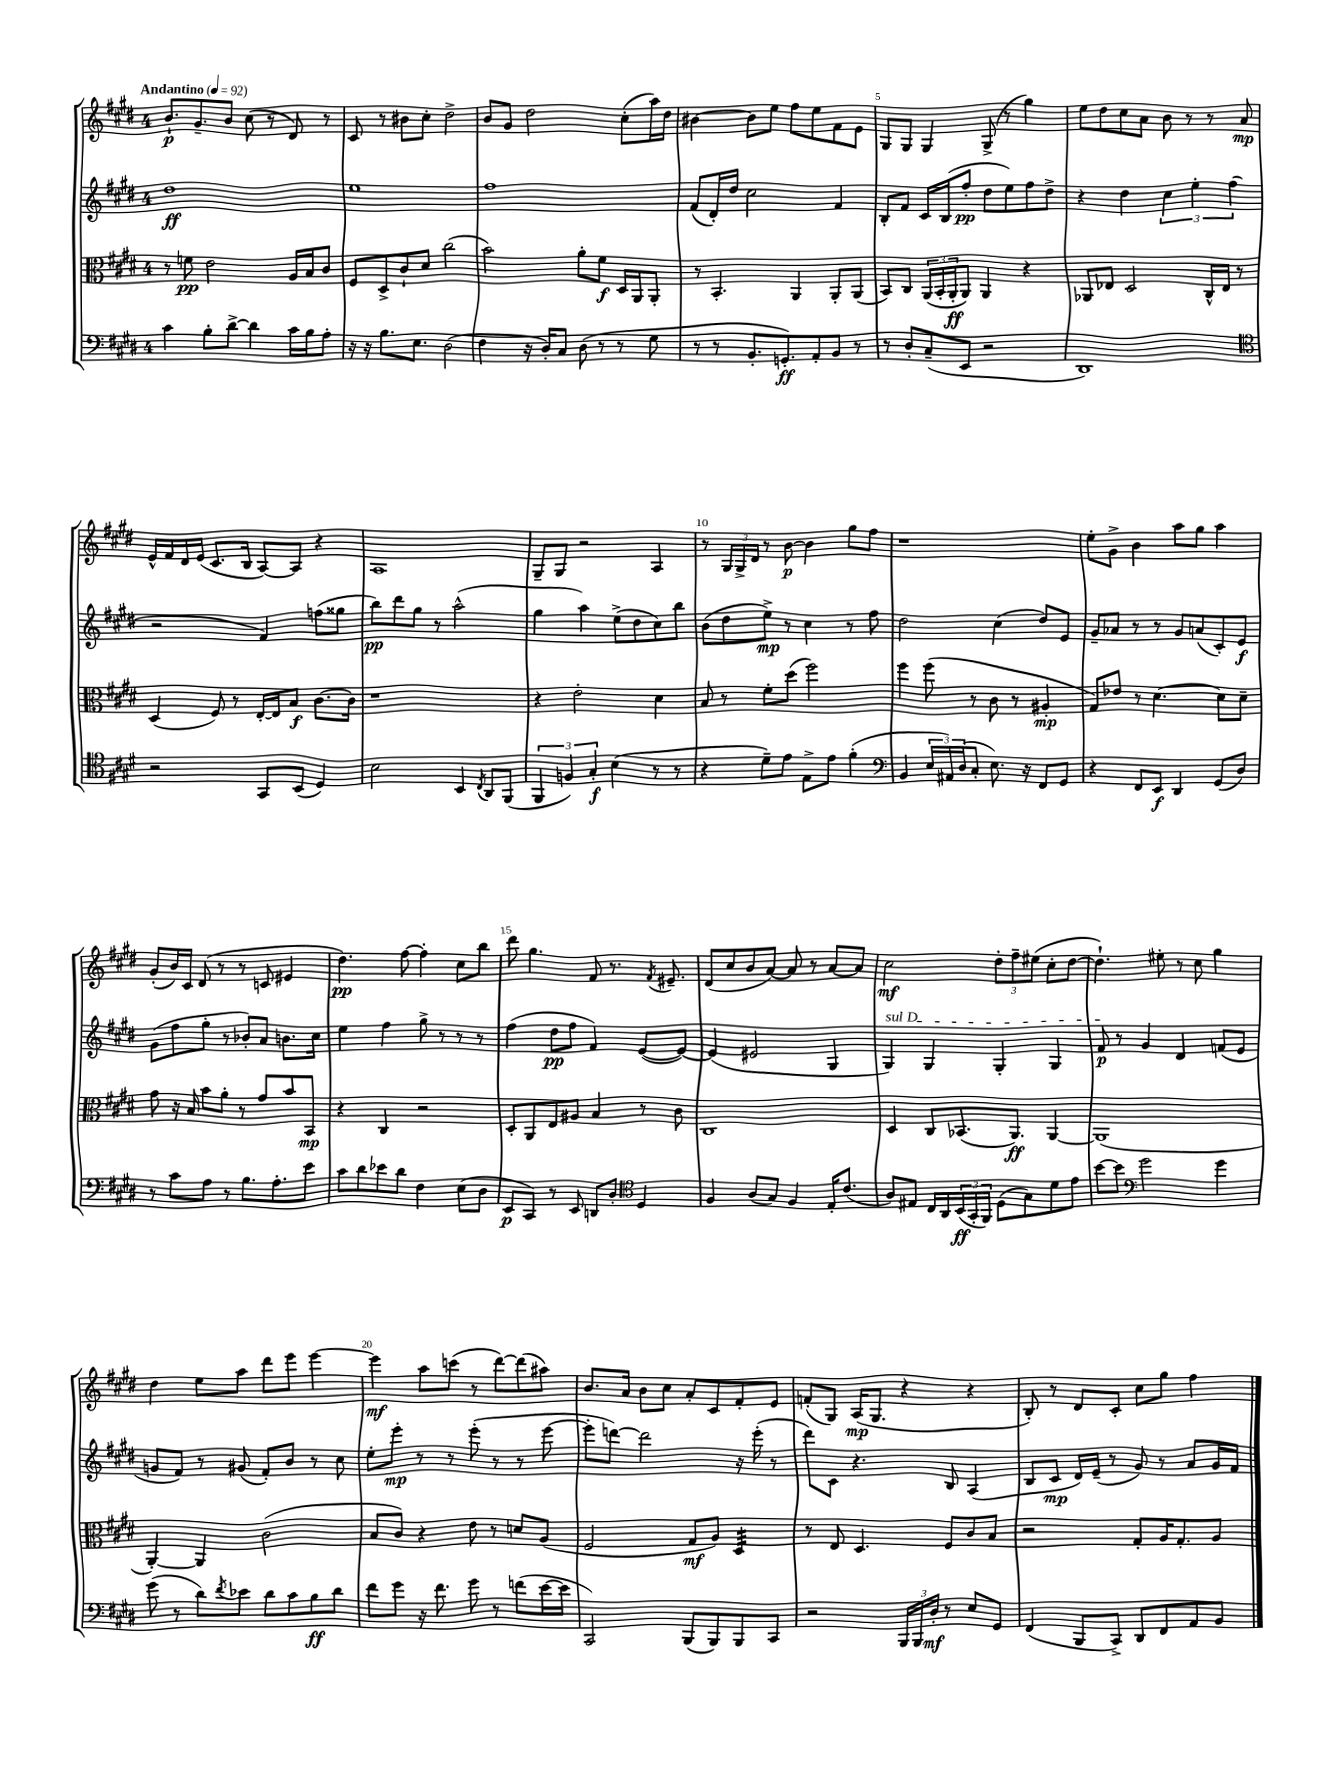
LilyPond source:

<<
\new StaffGroup <<
\new Staff = "s0" {
    \clef treble \key e \major \once \override Staff.TimeSignature.style = #'single-digit \time 4/4 \tempo "Andantino" 4 = 92
    b'8.-!\p gis'8.-- b'8 cis''8( r8 dis'8) r8 |
    cis'8 r8 bis'8 cis''8-. dis''2-> |
    b'8 gis'8 dis''2 cis''8-.( a''16) dis''16 |
    bis'4~ bis'8 e''8 fis''8 e''8 fis'8 e'8 |
    gis8 gis8 gis4 gis8->( r8 gis''4) |
    e''8 dis''8 cis''8 a'8 b'8 r8 r8 a'8\mp |
    e'16-^ fis'16 dis'16 e'16( cis'8. b16 a8~) a8 r4 |
    a1 |
    gis8-- gis8 r2 a4 |
    r8 \tuplet 3/2 { gis16 gis16-> dis'16 } r8 b'8~\p b'4 gis''8 fis''8 |
    r1 |
    e''8-. gis'8-> b'4 a''8 gis''8 a''4 |
    gis'8-.( b'16) cis'16 dis'8( r8 r8 c'8 eis'4 |
    dis''4.\pp) fis''8~ fis''4-. cis''8 b''8 |
    dis'''8 gis''4. fis'8 r8. \acciaccatura { fis'8 } eis'8.-- |
    dis'8( cis''8 b'8 a'8~) a'8 r8 a'8~ a'8 |
    cis''2\mf \tuplet 3/2 { dis''8-. fis''8-- eis''8( } cis''8-. dis''8~ |
    dis''4.-!) eis''8-. r8 cis''8 gis''4 |
    dis''4 e''8 a''8 dis'''8 e'''8 e'''4~ |
    e'''4\mf a''8 c'''8( r8 dis'''8~) dis'''8( ais''8) |
    b'8. a'16 b'8 cis''8 a'8-. cis'8 fis'8-. e'8 |
    f'8-.( gis8) a16\mp( gis8. r4 r4 |
    b8-.) r8 dis'8 cis'8-. cis''8 gis''8 fis''4 \bar "|." |
}
\new Staff = "s1" {
    \clef treble \key e \major \once \override Staff.TimeSignature.style = #'single-digit \time 4/4
    dis''1\ff |
    e''1 |
    fis''1 |
    fis'8( dis'16-.) dis''16 cis''2 fis'4 |
    b8-. fis'8 cis'16 b16( fis''8-.\pp dis''8 e''8) fis''8 dis''8-> |
    r4 dis''4 \tuplet 3/2 { cis''4 e''4-. fis''4( } |
    r2 fis'4) f''8( gisis''8 |
    b''8\pp) dis'''8 gis''8 r8 a''2-^( |
    gis''4 a''4) e''8->( dis''8 cis''8) b''8 |
    b'8( dis''8 e''8->\mp) r8 cis''4 r8 fis''8 |
    dis''2 cis''4( dis''8) e'8 |
    gis'8-- aes'8 r8 r8 gis'8 a'8( cis'8-.) e'8\f |
    gis'8( fis''8 gis''8-. r8 bes'8-.) a'8 b'8. cis''16 |
    e''4 fis''4 gis''8-> r8 r8 r8 |
    fis''4( dis''8\pp fis''8 fis'4) e'8~( e'8~) |
    e'4( eis'2 gis4 |
    \once \override TextSpanner.bound-details.left.text = \markup { \italic "sul D" } gis4\startTextSpan) gis4 gis4-. gis4 |
    fis'8\p\stopTextSpan r8 gis'4 dis'4 f'8( e'8 |
    g'8 fis'8) r8 gis'8( fis'8-.) b'8 r8 cis''8 |
    e''8-. e'''8-.\mp r8 r8 e'''8-.( r8 r8 e'''8~ |
    e'''8-. d'''8~) d'''2 r16 e'''16-.( r8 |
    dis'''8) cis'8 r4. b8 a4( |
    b8 cis'8\mp dis'16) e'16--( r8 gis'8) r8 a'8 gis'16 fis'16 \bar "|." |
}
\new Staff = "s2" {
    \clef alto \key e \major \once \override Staff.TimeSignature.style = #'single-digit \time 4/4
    r8 f'8\pp e'2 a16 b16 cis'8 |
    fis8 dis8-> cis'8-! dis'8 cis''2( |
    b'2) a'8-. fis'8\f dis16 a,16 a,8-. |
    r8 b,4.-. a,4 a,8-. a,8( |
    b,8) cis8 \tuplet 3/2 { a,16( b,16-. a,16-.\ff } a,8) a,4 r4 |
    aes,8 ees8 dis2 cis16-^ ees16 r8 |
    dis4( fis8) r8 e16~-. e16 b8\f cis'8.~ cis'16 |
    r1 |
    r4 e'2-. dis'4 |
    b8 r8 fis'8-. dis''8( fis''2) |
    fis''4 fis''8( r8 cis'8 r8 ais4-.\mp |
    gis8) ees'8 r8 dis'4.~ dis'8 dis'8-- |
    gis'8 r16 b16 b'8 a'8-. r8 gis'8 b'8 b,8\mp |
    r4 cis4 r2 |
    dis8-. a,8 e8 ais8 b4 r8 cis'8 |
    cis1 |
    dis4 cis8 bes,8.( a,8.\ff) a,4~ |
    a,1( |
    a,4~-.) a,4 cis'2( |
    b8 cis'8) r4 e'8 r8 d'8 a8( |
    fis2 gis8\mf a8) dis4:32 |
    r8 e8 dis4. fis8 cis'8 b8 |
    r2 gis8-. a16 gis8.-. a8 \bar "|." |
}
\new Staff = "s3" {
    \clef bass \key e \major \once \override Staff.TimeSignature.style = #'single-digit \time 4/4
    cis'4 b8-. dis'8~-> dis'4 cis'16 b16 a8-. |
    r16 r16 b8. e8. dis2( |
    fis4 r16 dis16-.) cis8 dis8( r8 r8 gis8 |
    r8 r8 b,8.-. g,8.-.\ff) a,8-. b,8 r8 |
    r8 dis8-. cis8--( e,8 r2 |
    dis,1) |
    \clef tenor r2 gis,8 b,8( dis4) |
    b2 b,4 \acciaccatura { cis8 } a,8 fis,8( |
    \tuplet 3/2 { fis,4 f4) gis4-.\f } b4( r8 r8 |
    r4 dis'8--) e'8 e8-> e'8 fis'4-.( |
    \clef bass b,4 \tuplet 3/2 { e16 ais,16) dis16( } cis8-. e8.) r16 fis,8 gis,8 |
    r4 fis,8 e,8\f dis,4 gis,8( dis8) |
    r8 cis'8 a8 r8 b8. a8.-. e'8 |
    cis'8 dis'8 ees'8 dis'8 fis4 e8( dis8 |
    e,8\p cis,8) r8 e,8 d,8 dis8-. \clef tenor dis4 |
    fis4 a8( gis8) fis4 e16-. cis'8.( |
    a8) eis8 cis16 a,16 \tuplet 3/2 { b,16\ff( gis,16-. fis,16) } dis8( gis8) dis'8 e'8 |
    b'8~ b'8 \clef bass gis'2 gis'4 |
    gis'8( r8 dis'8) \acciaccatura { fis'8 } ees'8 dis'8 cis'8 b8\ff dis'8 |
    fis'8 gis'8 r16 fis'8. gis'8 r8 f'8( e'16~ e'16 |
    cis,2) b,,8( b,,8) b,,8 cis,8 |
    r2 \tuplet 3/2 { b,,16 b,,16 dis16-.\mf } r8 e8 gis,8 |
    fis,4( b,,8 cis,8->) dis,8 fis,8 a,8 b,8 \bar "|." |
}
>>
>>
\layout { \context { \Score \override BarNumber.break-visibility = ##(#f #t #t) barNumberVisibility = #(every-nth-bar-number-visible 5) } }
